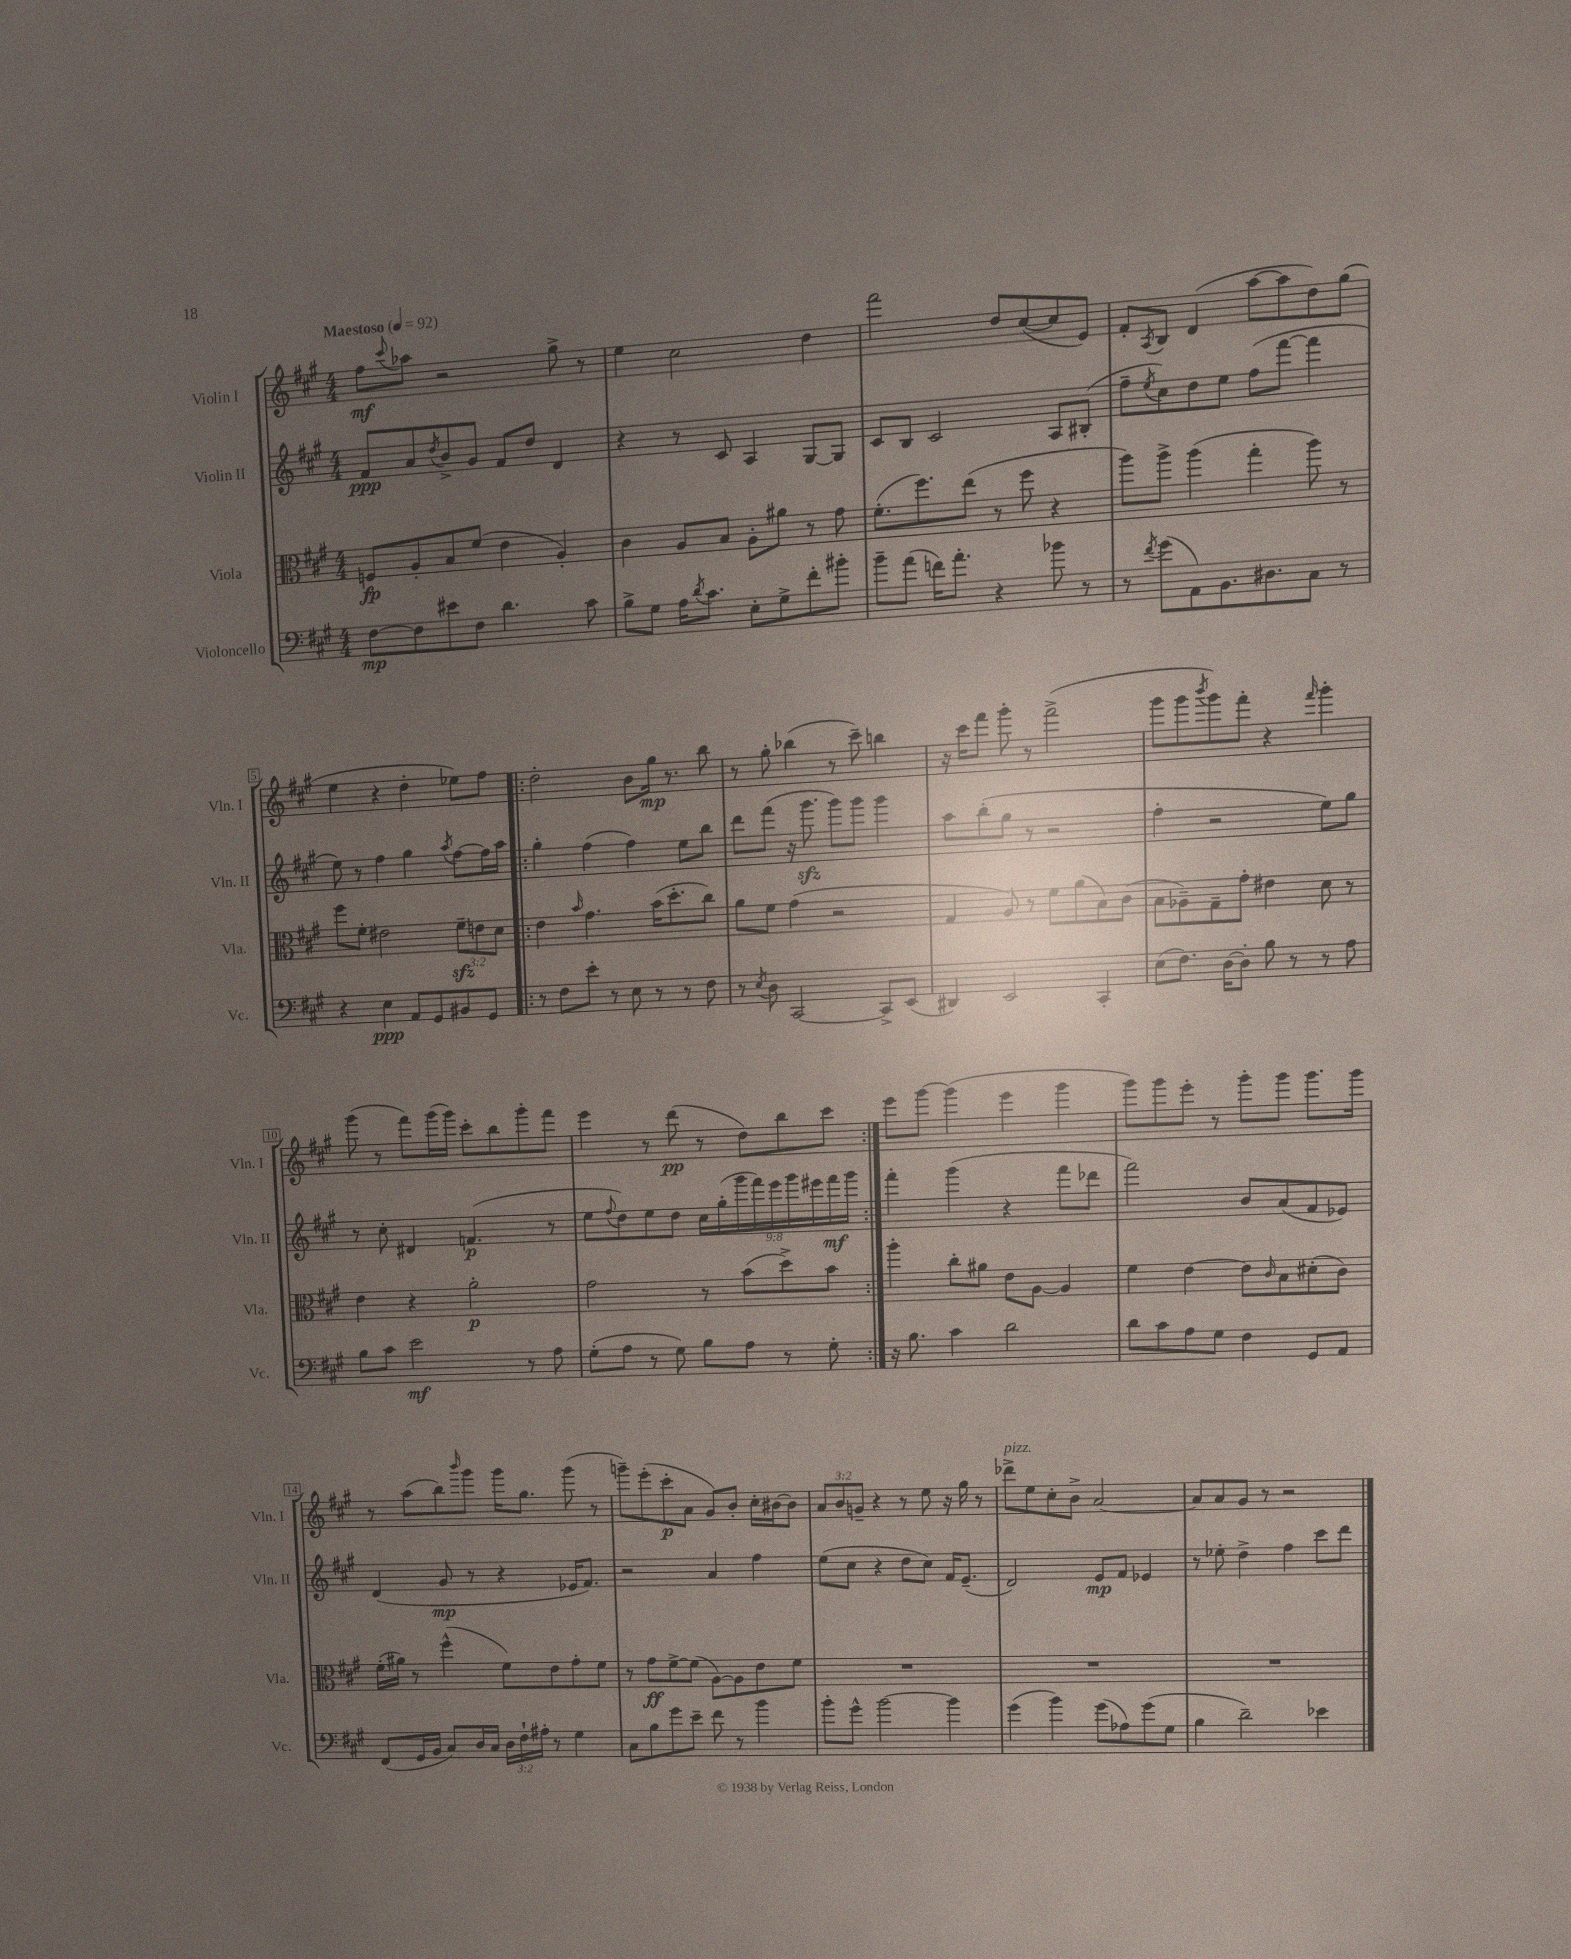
<<
\new StaffGroup <<
\new Staff = "s0" \with { instrumentName = "Violin I" shortInstrumentName = "Vln. I" } {
    \clef treble \key a \major \numericTimeSignature \time 4/4 \override Staff.TupletNumber.text = #tuplet-number::calc-fraction-text \tempo "Maestoso" 4 = 92
    fis''8\mf \appoggiatura { cis'''8 } aes''8 r2 gis''8-> r8 |
    e''4 cis''2 d''4 |
    fis'''2 d''8 cis''8~( cis''8 e'8) |
    fis'8-. \acciaccatura { a8 } b8 d'4( a''8~ a''8 d''8) gis''8( |
    e''4 r4 d''4-. ees''8) fis''8 |
    \repeat volta 2 { d''2-. b'8 gis''16\mp r8. b''8 |
    r8 gis''8-. bes''4( r8 cis'''8--) b''4 |
    r16 cis'''16 fis'''8 gis'''8-. r8 fis'''2->( |
    gis'''8 gis'''8 \acciaccatura { b'''8 } gis'''8) fis'''8-. r4 \grace { fis'''16 } gis'''4-. |
    gis'''8( r8 fis'''8) gis'''16( gis'''16) cis'''8-. b''8 gis'''8-. fis'''8 |
    e'''4 r8 d'''8\pp( r8 d''8) b''8 cis'''8 | }
    e'''8 gis'''8~ gis'''4( e'''4 gis'''4 |
    gis'''8) gis'''8 e'''8-. r8 gis'''8-. gis'''8 gis'''8. gis'''16 |
    r8 a''8( b''8) \grace { b'''16 } gis'''8 gis'''16 gis''8. gis'''8( r8 |
    g'''8--) e'''8-.( cis'''8-.\p a'8 gis'8) b'8-. cis''16-. bis'16~ bis'8 |
    \tuplet 3/2 { a'8 b'8 g'8-- } r4 r8 e''8 r16 gis''16 r8 |
    des'''8->^\markup { \italic "pizz." } e''8 cis''8-. b'8-> a'2~ |
    a'8 a'8 gis'8 r8 r2 \bar "|." |
}
\new Staff = "s1" \with { instrumentName = "Violin II" shortInstrumentName = "Vln. II" } {
    \clef treble \key a \major \numericTimeSignature \time 4/4 \override Staff.TupletNumber.text = #tuplet-number::calc-fraction-text
    fis'8\ppp a'8 \acciaccatura { d''8 } b'8-> gis'8 fis'8 d''8 d'4 |
    r4 r8 cis'8 a4 gis8~ gis8 |
    cis'8 b8 cis'2 a8 bis8-.( |
    fis''8-- \acciaccatura { e''8 } cis''8) d''8 e''8 fis''8( fis'''8~ fis'''4 |
    e''8) r8 fis''4 gis''4 \acciaccatura { a''8 } fis''8~ fis''16 a''16 |
    \repeat volta 2 { gis''4-. fis''4( fis''4) e''8 b''8 |
    d'''8 fis'''8( r16 gis'''8.\sfz gis'''8) gis'''8 gis'''4 |
    a''8 b''8-.( gis''8 r8 r2 |
    fis''4-. r2 e''8) gis''8 |
    r8 cis''8-. dis'4 f'4.\p( r8 |
    e''8 \appoggiatura { fis''8 } d''8) e''8 d''8 \tuplet 9/8 { cis''16 gis''16-.( gis'''16 fis'''16) e'''16 gis'''16 eis'''16 fis'''16\mf gis'''16 } | }
    fis'''4-. gis'''4( r4 fis'''8 des'''8 |
    fis'''2) b'8 a'8( fis'8 ees'8) |
    d'4( gis'8\mp r8 r4 ees'16 fis'8.) |
    r2 a'4 fis''4 |
    e''8( cis''8 r4 d''8 cis''8) fis'16 e'8.--( |
    d'2) e'8\mp fis'8 ees'4 |
    r8 ees''8-. d''4-> fis''4 cis'''8 d'''8 \bar "|." |
}
\new Staff = "s2" \with { instrumentName = "Viola" shortInstrumentName = "Vla." } {
    \clef alto \key a \major \numericTimeSignature \time 4/4 \override Staff.TupletNumber.text = #tuplet-number::calc-fraction-text
    f8\fp a8-. b8 fis'8( e'4 a4-.) |
    cis'4 a8 b8 a8-. ais'8 r8 gis'8 |
    fis'8.-.( fis''8.) e''8( r8 fis''8 r4 |
    a''8) a''8-> a''4( gis''4-. a''8) r8 |
    fis''8 fis'8-. eis'2 \tuplet 3/2 { fis'8--\sfz e'8 d'8 } |
    \repeat volta 2 { e'4 \grace { b'16 } gis'4. b'16( d''8.-. cis''8) |
    a'8 fis'8 gis'4( r2 |
    gis4 a8) r8 fis'8 a'8( b8) cis'8( |
    b8 aes8--) gis8-- gis'8-. eis'4 d'8 r8 |
    e'4 r4 a'2-.\p |
    gis'2 r8 b'8( d''8->) b'8 | }
    a''4-. cis''8-. ais'8 e'8 a8~ a4 |
    fis'4 e'4~ e'8 \grace { cis'16 } b8 dis'8-.( cis'8) |
    fis'16-.( ais'16) r8 fis''4-^( fis'8) e'8 gis'8-. fis'8 |
    r8 gis'8\ff fis'8~-> fis'8( a8~) a8 e'8 fis'8 |
    R1 |
    R1 |
    R1 \bar "|." |
}
\new Staff = "s3" \with { instrumentName = "Violoncello" shortInstrumentName = "Vc." } {
    \clef bass \key a \major \numericTimeSignature \time 4/4 \override Staff.TupletNumber.text = #tuplet-number::calc-fraction-text
    fis8~\mp fis8 eis'8 fis8 d'4. cis'8 |
    b8-> gis8 a16 \acciaccatura { d'8 } cis'8. e8-. gis8-> fis'8-. bis'8-. |
    b'8-- a'8( f'16) a'8.-. r4 bes'8 r8 |
    r8 \acciaccatura { fis'8 } gis'8( a,8) b,8. dis8. cis8 r8 |
    r4 e4\ppp a,8 gis,8 bis,8 gis,8 |
    \repeat volta 2 { r8 fis8 e'8-. r8 e8 r8 r8 fis8 |
    r8 \acciaccatura { e8 } d8 cis,2~ cis,8-> e,8( |
    dis,4) e,2 cis,4-. |
    e8( fis8.) d16~ d8-. b8 r8 r8 a8 |
    b8 cis'8 e'2\mf r8 a8 |
    gis8-.( a8 r8 gis8) b8 a8 r8 gis8-. | }
    r16 b8. cis'4 d'2 |
    d'8 cis'8 a8 gis8 fis4 gis,8 a,8 |
    fis,8( gis,16 b,16 cis8) d16 cis16 \tuplet 3/2 { d16 fis16-! ais16-. } r8 gis4 |
    cis8 b8 gis'8 e'8-- fis'8 r8 b'4 |
    b'8-. gis'8-^ b'2~ b'4 |
    gis'4( b'4) gis'8( aes8) gis'8( gis8 |
    b4 d'2--) ees'4 \bar "|." |
}
>>
>>
\layout { \context { \Score \override BarNumber.stencil = #(make-stencil-boxer 0.1 0.3 ly:text-interface::print) } }
